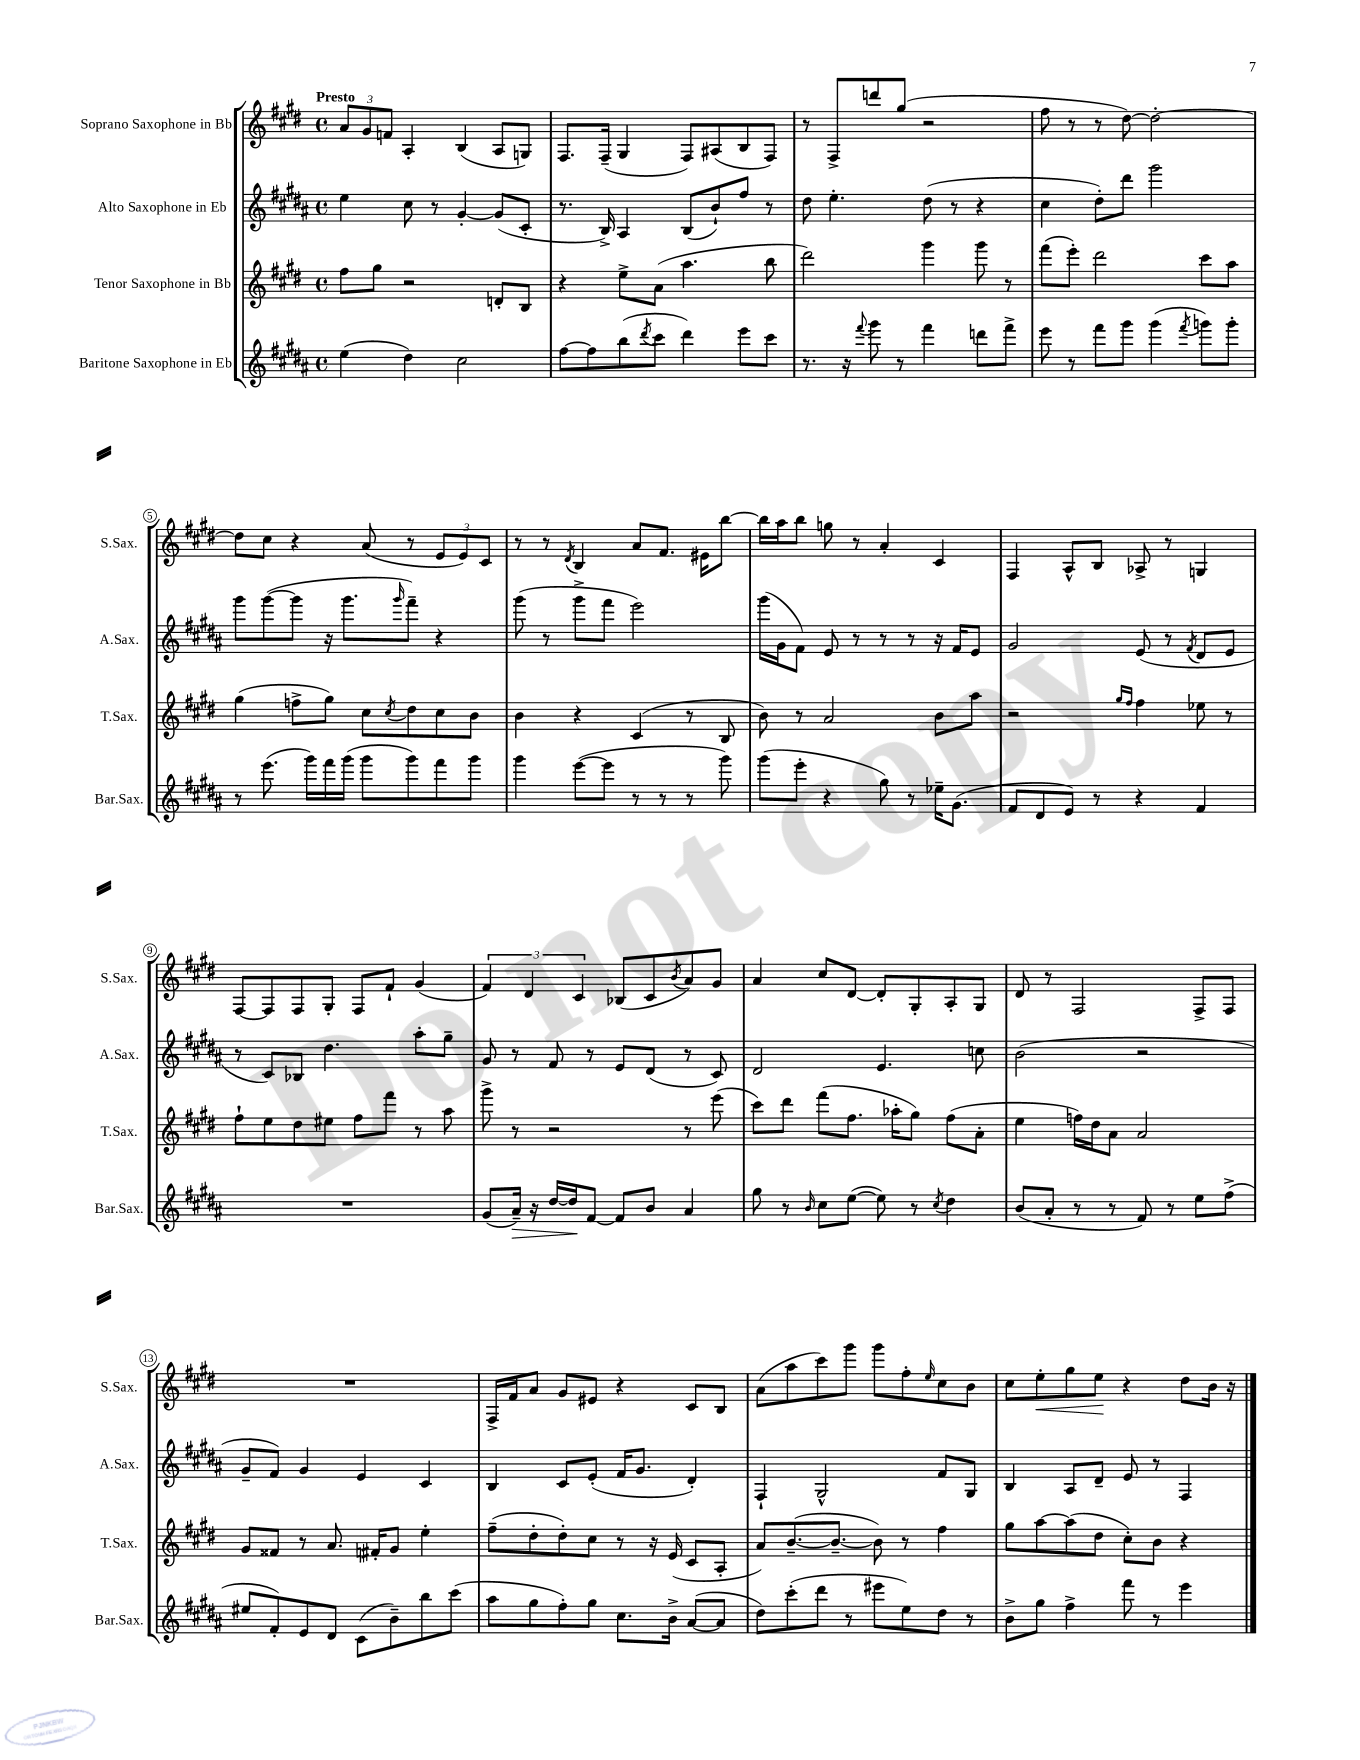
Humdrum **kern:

**kern	**kern	**kern	**kern
*staff4	*staff3	*staff2	*staff1
*clefG2	*clefG2	*clefG2	*clefG2
*k[f#c#g#d#a#]	*k[f#c#g#d#]	*k[f#c#g#d#a#]	*k[f#c#g#d#]
*M4/4	*M4/4	*M4/4	*M4/4
*met(c)	*met(c)	*met(c)	*met(c)
(4ee	8ff#	4ee	12a
.	.	.	12g#
.	8gg#	.	.
.	.	.	12f
4dd#)	2r	8cc#	4A'
.	.	8r	.
2cc#	.	[4g#'	(4B
.	8d'	(8g#]	8A
.	8B	8c#'	8G)
=	=	=	=
[8ff#	4r	8.r	8.F#
8ff#]	.	.	.
.	.	16B^)	(16F#~
(8bb	8ee^	4A#	4G#
8qddd#	.	.	.
8ccc#	(8a	.	.
4ddd#)	4.aa	(8B	8F#)
.	.	8b`)	(8A#
8eee	.	8ff#	8B
8ccc#	8bb	8r	8F#)
=	=	=	=
8.r	2ddd#)	8dd#	8r
.	.	4.ee'	8F#^
16r	.	.	.
8qqfff#	.	.	.
8ggg#	.	.	8ddd
8r	.	.	(8gg#
4fff#	4ggg#	(8dd#	2r
.	.	8r	.
8ddd	8ggg#	4r	.
8fff#^	8r	.	.
=	=	=	=
8eee	(8fff#	4cc#	8ff#
8r	8eee')	.	8r
8fff#	2ddd#	8dd#')	8r
8ggg#	.	8ddd#	[8dd#)
(4ggg#	.	2ggg#	2dd#'_
8qfff#	.	.	.
8ggg)	8ccc#	.	.
8ggg'	8aa	.	.
=	=	=	=
8r	(4gg#	8ggg#	8dd#]
(8.eee	.	([8ggg#	8cc#
.	8ff^	8ggg#]	4r
16ggg#)	.	.	.
16fff#	8gg#)	16r	.
(16ggg#	.	8.ggg#	.
8ggg#	8cc#	.	(8a
.	8qcc#	16qqggg#	.
8ggg#)	8dd#	8fff#~)	8r
8fff#	8cc#	4r	12e
.	.	.	12e)
8ggg#	8b	.	.
.	.	.	12c#
=	=	=	=
4ggg#	4b	(8ggg#	8r
.	.	8r	8r
.	.	.	8qd#
([8eee	4r	8ggg#^	4B
8eee]	.	8fff#	.
8r	(4c#	2eee)	8a
8r	.	.	8.f#
8r	8r	.	.
.	.	.	16e#
8ggg#)	8B	.	[8bb
=	=	=	=
(8ggg#	8b)	(16ggg#	16bb]
.	.	16g#	16aa
8eee'	8r	8f#)	8bb
4r	2a	8e	8gg
.	.	8r	8r
8gg#)	.	8r	4a'
8r	.	8r	.
16ee-~	8b	16r	4c#
(8.g#	.	16f#	.
.	8aa	8e	.
=	=	=	=
8f#	2r	2g#	4F#
8d#	.	.	.
8e)	.	.	8A^^
8r	.	.	8B
.	16qqgg#	.	.
.	16qqff#	.	.
4r	4ff#	(8e	8A-^
.	.	8r	8r
.	.	8qf#	.
4f#	8ee-	8d#	4G
.	8r	8e	.
=	=	=	=
1r	8ff#`	8r	[8F#
.	8ee	8c#)	8F#]
.	8dd#	8B-	8F#
.	8ee#	4.dd#	8G#'
.	8ff#	.	8F#
.	8fff#	.	8f#`
.	8r	8aa#'	(4g#
.	8aa	8gg#~	.
=	=	=	=
(8g#	8ggg#^	8g#	6f#)
16a#~)	8r	8r	.
.	.	.	6d#
16r	.	.	.
[16dd#	2r	8f#	.
16dd#]	.	.	.
.	.	.	6c#
[8f#	.	8r	.
8f#]	.	8e	(8B-
8b	.	(8d#	8c#
.	.	.	8qb
4a#	8r	8r	8a)
.	(8eee	8c#)	8g#
=	=	=	=
8gg#	8ccc#)	2d#	4a
8r	8ddd#	.	.
16qqb	.	.	.
8cc#	(8fff#	.	8cc#
([8ee	8.ff#	.	[8d#
8ee])	.	4.e	8d#']
.	16aa-'	.	.
8r	8gg#)	.	8G#'
8qcc#	.	.	.
4dd#	(8ff#	.	8A'
.	8a'	8cc	8G#
=	=	=	=
(8b	4ee	(2b	8d#
8a#'	.	.	8r
8r	16ff)	.	2F#
.	16dd#	.	.
8r	8a	.	.
8f#)	2a	2r	.
8r	.	.	.
8ee	.	.	8F#^
(8ff#^	.	.	8F#
=	=	=	=
8ee#	8g#	8g#~	1r
8f#')	8f##	8f#)	.
8e	8r	4g#	.
8d#	8.a	.	.
(8c#	.	4e	.
.	16f#'	.	.
8b~)	8g#	.	.
8bb	4ee'	4c#	.
(8ccc#	.	.	.
=	=	=	=
8aa#	(8ff#~	4B	16F#^
.	.	.	16f#
8gg#	8dd#'	.	8a
8ff#')	8dd#')	8c#	8g#
8gg#	8cc#	(8e'	8e#
8.cc#	8r	16f#	4r
.	.	8.g#	.
.	16r	.	.
16b^	(16e	.	.
([8a#	8c#	4d#')	8c#
8a#]	8A'	.	8B
=	=	=	=
8dd#)	8a)	4F#`	(8a
(8ccc#'	([8.b~	.	8aa
8ddd#	.	2G#^^	8ccc#)
.	8.b~_	.	.
8r	.	.	8ggg#
8eee#	8b])	.	8ggg#
8ee)	8r	.	8ff#'
.	.	.	16qqee
8dd#	4ff#	8f#	8cc#
8r	.	8G#	8b
=	=	=	=
8b^	8gg#	4B	8cc#
8gg#	[8aa	.	8ee'
4ff#^	(8aa]	8A#	8gg#
.	8dd#	8d#~	8ee
8fff#	8cc#')	8e	4r
8r	8b	8r	.
4eee	4r	4F#	8dd#
.	.	.	16b
.	.	.	16r
==	==	==	==
*-	*-	*-	*-
